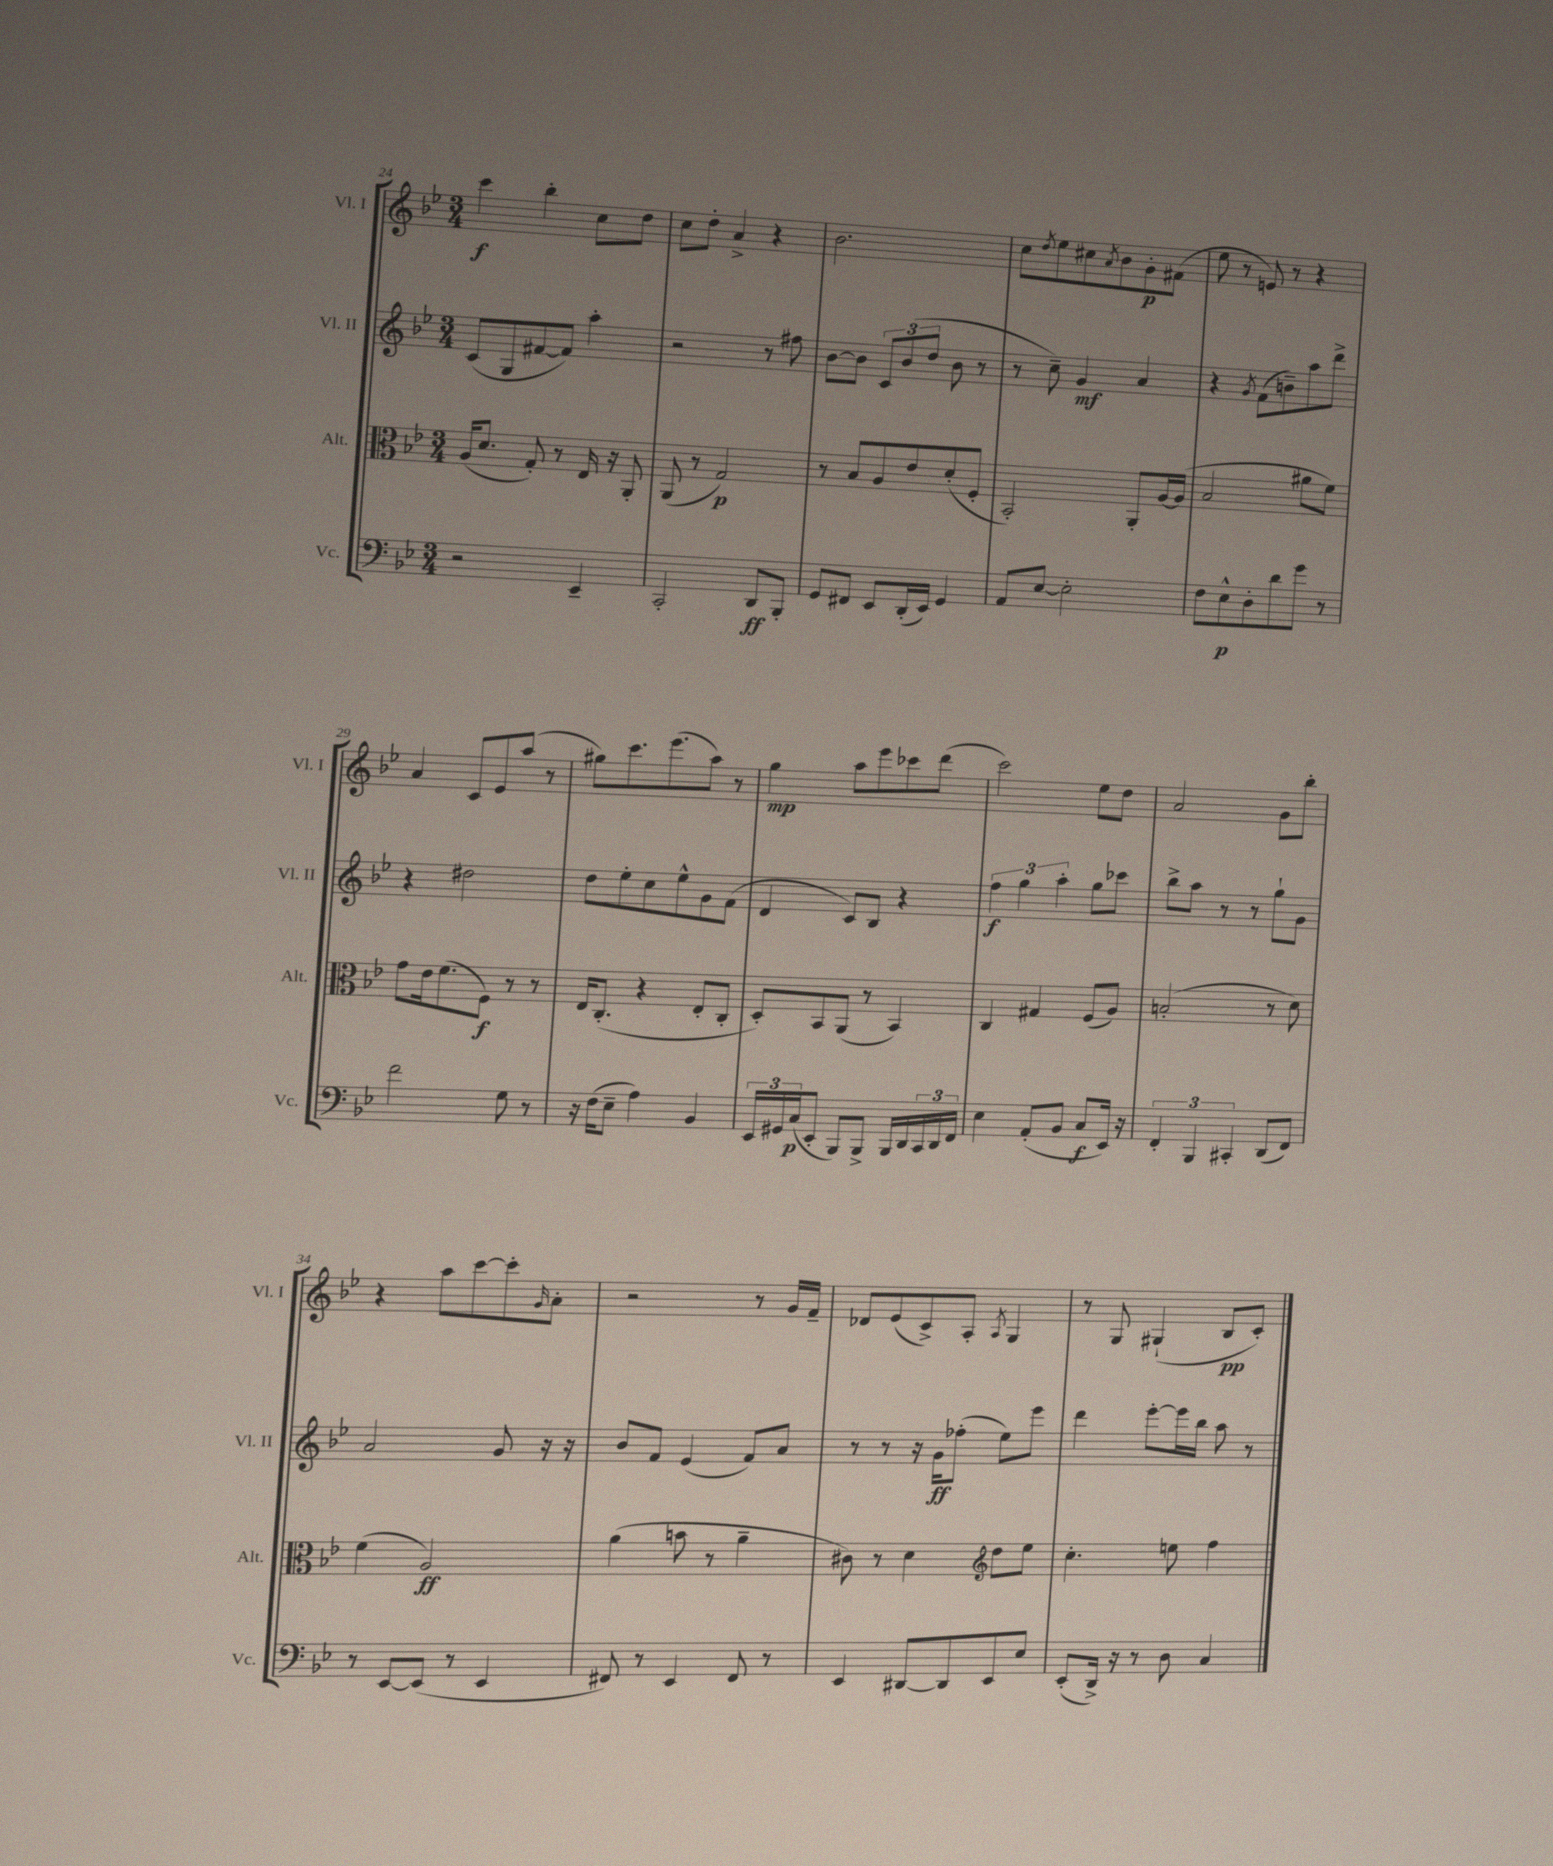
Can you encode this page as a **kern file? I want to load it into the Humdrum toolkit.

**kern	**kern	**kern	**kern
*staff4	*staff3	*staff2	*staff1
*clefF4	*clefC3	*clefG2	*clefG2
*k[b-e-]	*k[b-e-]	*k[b-e-]	*k[b-e-]
*M3/4	*M3/4	*M3/4	*M3/4
2r	(16A/LK	(8c/L	4ccc\
.	8.d/J	.	.
.	.	8G/	.
.	8G'/)	[8f#/	4bb-'\
.	8r	8f#/]J)	.
4EE-~/	16E-/	4aa'\	8cc\L
.	16r	.	.
.	8AA'/	.	8dd\J
=	=	=	=
2CC'/	(8AA/	2r	8cc\L
.	8r	.	8dd'\J
.	2G/)	.	4a^/
8DD/L	.	8r	4r
8BBB-'/J	.	8ff#\	.
=	=	=	=
8GG/L	8r	[8b-\L	2.b-\
8FF#/J	8B-/L	8b-\]J	.
8EE-/L	8A/	12c/L	.
.	.	(12b-/	.
(16DD'/L	8e-/	.	.
.	.	12dd/J	.
16EE-/JJ)	.	.	.
4GG/	(8d'/	8b-\	.
.	8F'/J	8r	.
=	=	=	=
8AA/L	2BB-'/)	8r	8cc\L
.	.	.	8qdd/
[8E-/J	.	8cc~\)	8ee-\
2E-'\]	.	4g/	8cc#\
.	.	.	8qa/
.	.	.	8b-\
.	8AA'/L	4a/	8g'\
.	[16A/L	.	(8f#\J
.	(16A/]JJ	.	.
=	=	=	=
8F\L	2B-/	4r	8ee-\
8E-^^\	.	.	8r
.	.	8qg/	.
8D'\	.	(8f\L	8e/)
8d\	.	8b~\)	8r
8g\J	8a#\L	8aa\	4r
8r	8f\J)	8ddd^\J	.
=	=	=	=
2f\	8g\L	4r	4a/
.	16e-\k	.	.
.	(8.f\	.	.
.	.	2dd#\	8c/L
.	8F\J)	.	8e-/
8G\	8r	.	(8aa/J
8r	8r	.	8r
=	=	=	=
16r	16E-/LK	8dd\L	8gg#\L)
(16F\LK	(8.C'/J	.	.
8E-~\J	.	8ee-'\	8.ccc\
4A\)	4r	8cc\	.
.	.	.	(8.eee-\
.	.	8ee-^^\	.
4BB-/	8E-'/L	8g\	8aa\J)
.	8C'/J	(8f\J	8r
=	=	=	=
24EE-/LL	8D'/L)	4d/	4gg\
24GG#/	.	.	.
(24C/J	.	.	.
8EE-'/J	8BB-/	.	.
8BBB-/L)	(8AA/J	8c/L)	8aa\L
8BBB-^/J	8r	8B-/J	8eee-\
16BBB-/LL	4BB-/)	4r	8ccc-\
16DD/	.	.	.
24CC/	.	.	(8ddd\J
24DD/	.	.	.
24FF/JJ	.	.	.
=	=	=	=
4E-\	4C/	6ff\	2ccc\)
.	.	6gg\	.
(8AA'/L	4G#/	.	.
.	.	6aa'\	.
8BB-/J	.	.	.
8C/L	(8F/L	8gg\L	8ee-\L
16EE-/Jk)	8A/J)	8ccc-\J	8dd\J
16r	.	.	.
=	=	=	=
6FF'/	(2B'/	8bb-^\L	2a/
.	.	8aa\J	.
6BBB-/	.	.	.
.	.	8r	.
6CC#'/	.	.	.
.	.	8r	.
(8DD/L	8r	8gg`\L	8g\L
8FF/J)	8d\)	8g\J	8bb-'\J
=	=	=	=
8r	(4f\	2a/	4r
[8EE-/L	.	.	.
(8EE-/]J	2A/)	.	8aa\L
8r	.	.	[8ccc\
4EE-/	.	8g/	8ccc'\]
.	.	.	16qqg/
.	.	16r	8a'\J
.	.	16r	.
=	=	=	=
8FF#/)	(4a\	8b-/L	2r
8r	.	8f/J	.
4EE-/	8b\	(4e-/	.
.	8r	.	.
8FF#/	4a~\	8f/L)	8r
8r	.	8a/J	16g/LL
.	.	.	16f~/JJ
=	=	=	=
4EE-/	8c#\)	8r	8d-/L
.	8r	8r	(8e-/
[8DD#/L	4d\	16r	8c^/)
.	.	16g\LK	.
8DD#/]	.	(8ff-'\J	8A'/J
*	*clefG2	*	*
.	.	.	8qA/
8EE-/	8dd\L	8ee-\L)	4G/
8E-/J	8ee-\J	8eee-\J	.
=	=	=	=
(8EE-'/L	4.cc'\	4ddd\	8r
16DD^/Jk)	.	.	8G/
16r	.	.	.
8r	.	[8eee-'\L	(4G#`/
8D\	8ee\	16eee-\]L	.
.	.	16bb-\JJ	.
4C/	4ff\	8aa\	8B-/L
.	.	8r	8c'/J)
==	==	==	==
*-	*-	*-	*-
